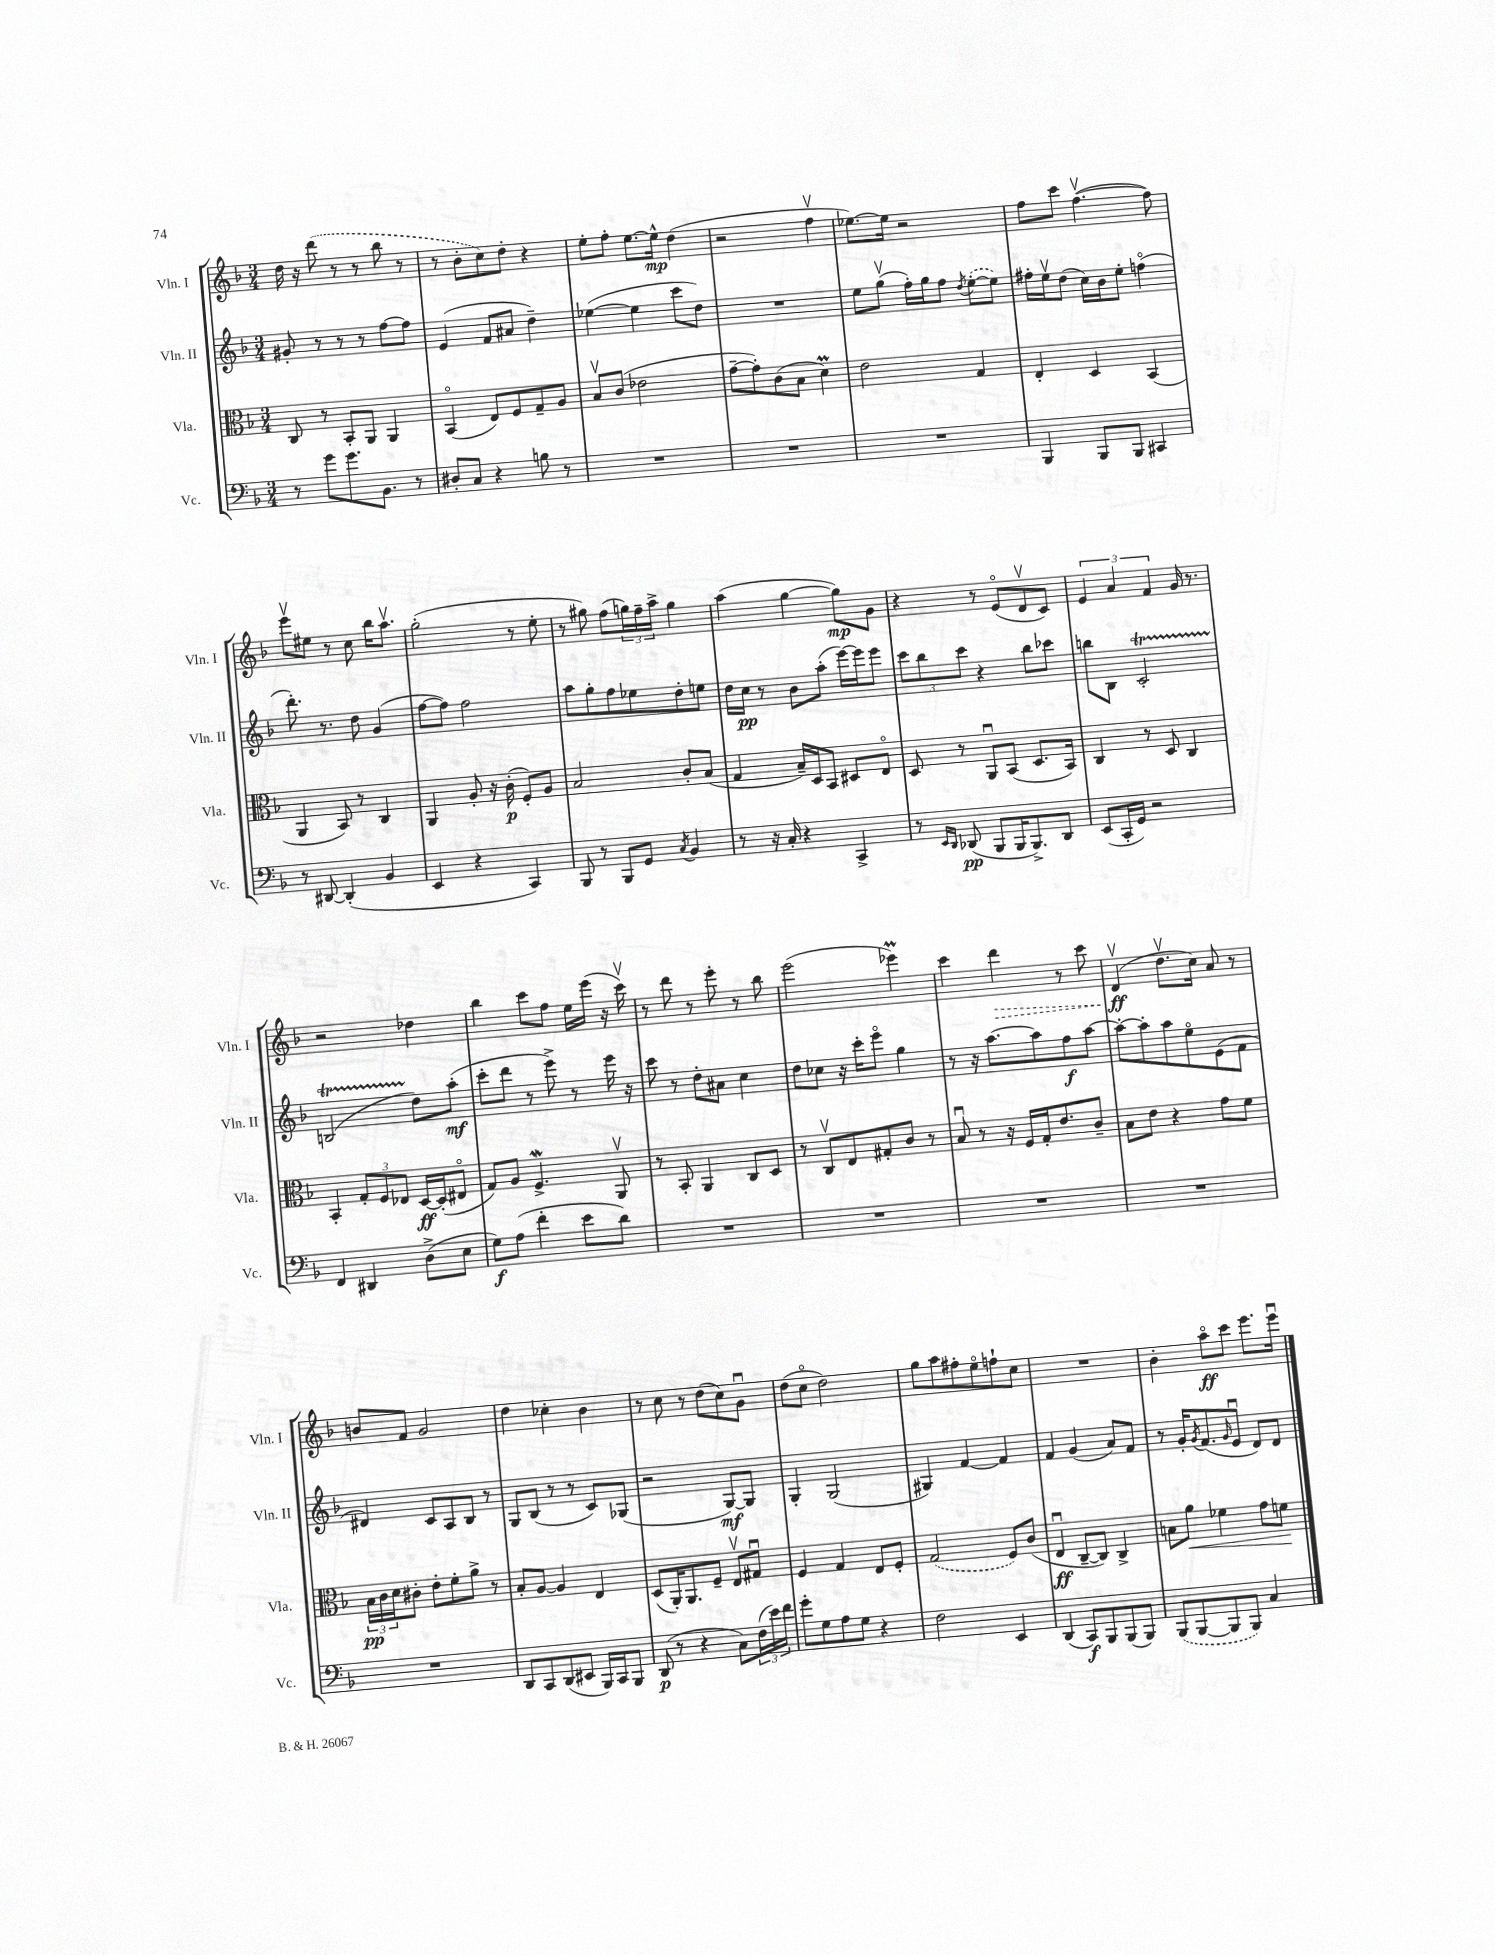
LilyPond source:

<<
\new StaffGroup <<
\new Staff = "s0" \with { instrumentName = "Vln. I" shortInstrumentName = "Vln. I" } {
    \clef treble \key f \major \numericTimeSignature \time 3/4
    d''16 r16 \once \slurDashed d'''8( r8 r8 bes''8 r8 |
    r8 bes'8-. c''8) d''8-. r4 |
    e''8-. f''8-. e''8.~ e''16-^\mp d''4( |
    r2 f''4\upbow |
    ees''8.~) ees''16 r2 |
    f''8 c'''8 f''4.~\upbow( f''8) |
    e'''8\upbow eis''8 r8 c''8 bes''16 a''8.\upbow |
    g''2-.( r8 e''8-. |
    r8 gis''8) f''8( \tuplet 3/2 { g''16) f''16-- a''16-> } g''4 |
    a''4( g''4~ g''8\mp) g'8 |
    r4 r8 e'8\flageolet( d'8\upbow c'8) |
    \tuplet 3/2 { e'4 a'4 f'4 } g'16 r8. |
    r2 des''4 |
    bes''4 c'''8 f''8 e''16 e'''16( r16 c'''16\upbow) |
    r8 d'''8 r8 e'''8-. r8 bes''8 |
    e'''2( ees'''4\prall) |
    c'''4 \once \override Hairpin.style = #'dashed-line d'''4\> r8 c'''8 |
    d'4\upbow\ff\!( d''8.\upbow c''16) a'8 r8 |
    b'8 f'8 g'2 |
    d''4 ces''4-. bes'4 |
    r8 c''8 r8 d''8( c''8) g'8\downbow |
    d''8( c''8\flageolet d''2) |
    g''8 a''8 fis''8-. e''8\flageolet f''8-! c''8 |
    R2. |
    bes'4-. a''8\flageolet\ff c'''8 e'''8. e'''16\downbow \bar "|." |
}
\new Staff = "s1" \with { instrumentName = "Vln. II" shortInstrumentName = "Vln. II" } {
    \clef treble \key f \major \numericTimeSignature \time 3/4
    gis'8-. r8 r8 r8 f''8~ f''8 |
    e'4( f'8 ais'8 d''4--) |
    ees''4~( ees''4 c'''8 d''8) |
    R2. |
    e''8 g''8\upbow( f''16-.) g''16 f''8 \acciaccatura { d''8 } \once \slurDashed e''8~-.( e''8) |
    fis''16-. e''16\upbow d''8( c''16) bes'16 e''8-. f''4\flageolet( |
    d'''8.-.) r8. d''8 g'4( |
    f''8~ f''8) f''2 |
    a''8 g''8-. f''8 ees''8 d''8-. e''8 |
    d''16 c''16\pp r8 bes'8 a''8-.( e'''16~) e'''16 e'''8 |
    \tuplet 3/2 { c'''8 bes''8 c'''8 } r4 bes''8 ces'''8 |
    b''8 bes8 c'2-.\startTrillSpan |
    b2( d''8\stopTrillSpan) a''8-.\mf( |
    c'''8-. d'''8 r8 e'''8->) r8 e'''16 r16 |
    c'''8 r8 d''8-. ais'8 c''4 |
    d''8 ces''8 r16 c'''16-. e'''8\flageolet g''4 |
    r8 r16 a''8.~ a''8 f''8\f a''8~ |
    a''8~-. a''8-. a''8 e''8\flageolet e'8( f'8 |
    dis'4) c'8 a8 bes8 r8 |
    g8 bes8( r8 r8 c'8) ges8( |
    r2 g8~\mf) g8 |
    g4-. g2( |
    gis4) f'4~ f'4 |
    f'4 g'4( a'8) f'8 |
    r8 g'16-. \acciaccatura { g'8 } f'8.( \grace { g'16 } e'8\downbow d'8) d'8 \bar "|." |
}
\new Staff = "s2" \with { instrumentName = "Vla." shortInstrumentName = "Vla." } {
    \clef alto \key f \major \numericTimeSignature \time 3/4
    c8 r8 bes,8-. a,8 a,4 |
    bes,4\flageolet( e8) f8 g8-- a8 |
    bes8\upbow c'8( ees'2 |
    g'8~-- g'8-.) c'8( bes8 d'4\prall) |
    e'2 g4 |
    e4-. d4 bes,4( |
    a,4 bes,8) r8 c4 |
    a,4 a8-. r16 c'16-.\p( f8-.) a8 |
    bes2 c'8-. bes8( |
    g4 bes16--) d16 bes,8 dis8 e8\flageolet |
    d8 r8 a,8\downbow bes,8( d8. bes,16) |
    c4 r8 d8 c4 |
    bes,4-. \tuplet 3/2 { g8-. f8 ees8 } d16~\ff d16-.( eis8\flageolet |
    g8) a8 f4.->\mordent a,8\upbow |
    r8 bes,8-. a,4 c8 d8 |
    r8 c8\upbow e8 gis8-. c'8 r8 |
    bes8\downbow r8 r16 f16 g16-. e'8. c'8-- |
    bes8 e'8 r4 g'8 f'8 |
    \tuplet 3/2 { bes16\pp c'16 d'16 } cis'8-. e'8-. f'8-. a'8-> r8 |
    bes8-. a8~ a4 e4 |
    d8( a,16-.) a,8. f8-- e8\upbow gis8\downbow |
    f4 g4 e8 f8-. |
    \once \slurDashed g2( f8) c'8( |
    e4\downbow\ff c8~-- c8) c4-> |
    b8 a'8\< fes'4 g'8 f'8\! \bar "|." |
}
\new Staff = "s3" \with { instrumentName = "Vc." shortInstrumentName = "Vc." } {
    \clef bass \key f \major \numericTimeSignature \time 3/4
    r8 g'8 g'8. bes,8. r8 |
    dis8-. c8 r4 b8 r8 |
    R2. |
    R2. |
    R2. |
    bes,,4 bes,,8 bes,,8 cis,4 |
    r8 dis,8~ dis,4-.( bes,4 |
    e,4 r4 c,4) |
    bes,,8 r8 bes,,8 g,8 \acciaccatura { c8 } bes,4 |
    r8 r16 c16-. r4 c,4-> |
    r8 \grace { e,16 d,16 } des,8\pp( bes,,8 bes,,16 bes,,8.->) des,8 |
    e,8( c,16-. g,16) r2 |
    f,4 dis,4 d8->( e8 |
    g8\f) a8( f'4-. e'8 d'8) |
    R2. |
    R2. |
    R2. |
    R2. |
    R2. |
    d,8 c,8 d,8( eis,8 bes,,16) c,16 bes,,8 |
    d,8\p( r8 r4 c8) \tuplet 3/2 { f16( e'16) f'16 } |
    g'8-. g8 a8 g8 r4 |
    f2 e,4 |
    d,4( c,8\f) bes,,8 bes,,8( bes,,8) |
    \once \slurDashed bes,,8( bes,,8~ bes,,8 bes,,8) c4 \bar "|." |
}
>>
>>
\layout { \context { \Score \remove "Bar_number_engraver" } }
